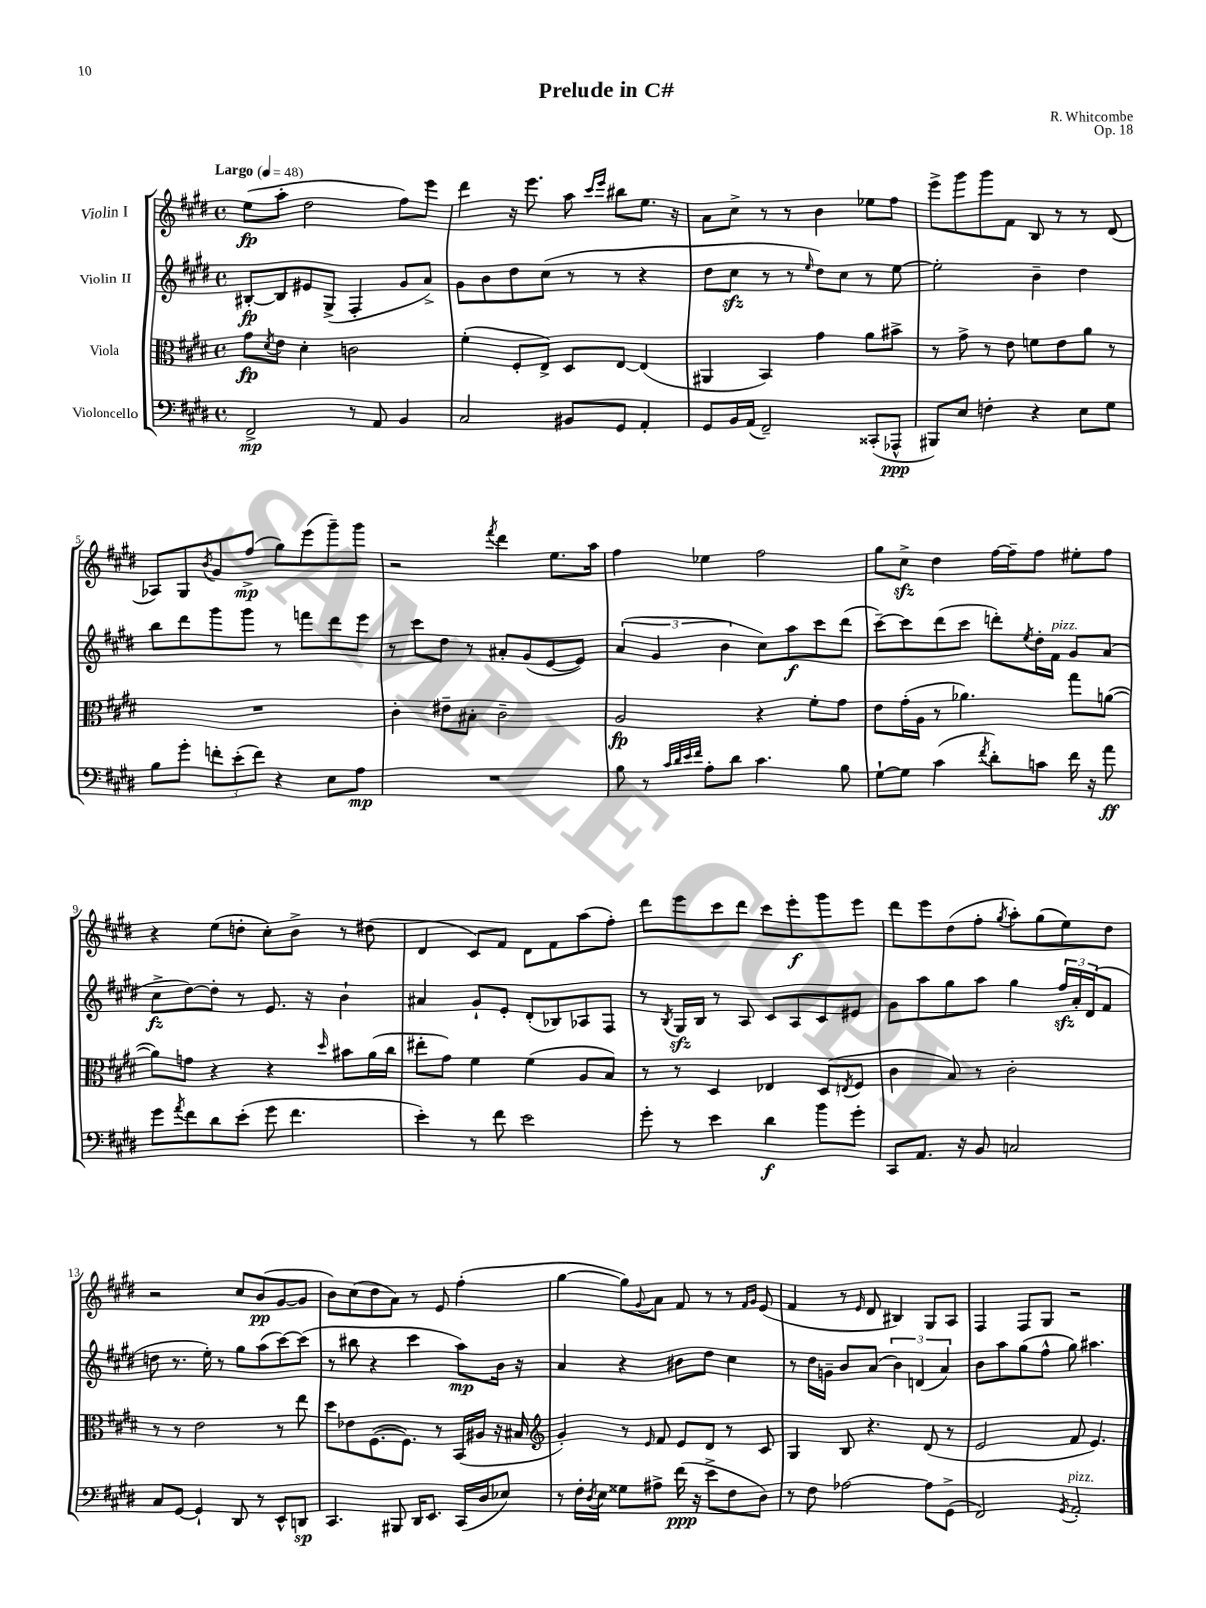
\header { title = "Prelude in C#" composer = "R. Whitcombe" opus = "Op. 18" }
<<
\new StaffGroup <<
\new Staff = "s0" \with { instrumentName = "Violin I" } {
    \clef treble \key e \major \defaultTimeSignature \time 4/4 \tempo "Largo" 4 = 48
    e''8\fp( a''8-. dis''2 fis''8) e'''8 |
    dis'''4 r16 e'''8. a''8 \grace { cis'''16 e'''16 } bis''8 e''8. r16 |
    a'8 cis''8-> r8 r8 b'4 ees''8 fis''8 |
    e'''8-> gis'''8 gis'''8 fis'8 b8 r8 r8 dis'8( |
    aes8) gis8 \acciaccatura { b'8 } gis'8 fis''8->\mp( gis''8) e'''8( gis'''8--) gis'''8 |
    r2 \acciaccatura { fis'''8 } dis'''4 e''8. a''16 |
    fis''4 ees''4 fis''2 |
    gis''8 cis''8->\sfz dis''4 fis''16~ fis''16-- fis''8 eis''8-. fis''8 |
    r4 e''8( d''8-. cis''8-.) b'8-> r8 dis''8( |
    dis'4 cis'8) fis'8 dis'8 fis'8 a''8( fis''8-.) |
    dis'''8 e'''8 cis'''8 dis'''8 cis'''8 e'''8-.\f gis'''8 e'''8 |
    dis'''8 e'''8 dis''8( fis''8-. \acciaccatura { gis''8 } a''8-.) gis''8( e''8) dis''8 |
    r2 cis''8 b'8\pp( gis'8~ gis'8 |
    b'8) cis''8( dis''8 a'8) r8 e'8 fis''4-.( |
    gis''4~ gis''8) \appoggiatura { gis'8 } a'8 fis'8 r8 r8 \grace { fis'16 gis'16 } e'8( |
    fis'4 r8 \grace { e'16 } dis'8 bis4) gis8 a8 |
    fis4 fis8 gis8 r2 \bar "|." |
}
\new Staff = "s1" \with { instrumentName = "Violin II" } {
    \clef treble \key e \major \defaultTimeSignature \time 4/4
    bis8~-.\fp bis8 eis'8 gis8->( fis4-. gis'8 a'8->) |
    gis'8 b'8 dis''8 cis''8( r8 r8 r4 |
    dis''8 cis''8\sfz r8 r8 \grace { e''16 } dis''8) cis''8 r8 e''8~ |
    e''2-. b'4-- dis''4 |
    b''8 dis'''8 gis'''8 gis'''8 r8 f'''8 dis'''8 e'''8 |
    r8 cis'''8 dis''8 r8 ais'8-. gis'8( e'8~ e'8) |
    \tuplet 3/2 { a'4( gis'4 b'4 } cis''8) a''8\f cis'''8 dis'''8( |
    cis'''8~--) cis'''8 dis'''8( cis'''8 d'''8-.) \acciaccatura { e''8 } dis''16-. fis'16^\markup { \italic "pizz." } gis'8 a'8( |
    cis''8->\fz dis''8~) dis''8-. r8 e'8. r16 b'4-! |
    ais'4 gis'8-! e'8-. dis'8-.( bes8) aes8 fis8 |
    r8 \acciaccatura { b8 } gis16\sfz b16 r8 a8 cis'8 a8 cis'8 eis'8 |
    gis'8 a''8 gis''8 a''8 gis''4 \tuplet 3/2 { fis''16\sfz a'16-. dis'16( } fis'8 |
    d''8 r8. e''16-.) r8 gis''8 a''8( cis'''8~) cis'''8( |
    r8 bis''8 r4 cis'''4 a''8\mp) b'16 r16 |
    a'4 r4 bis'8 dis''8 cis''4 |
    r8 dis''16 g'16-- b'8 a'8( \tuplet 3/2 { b'4) d'4( a'4) } |
    b'8 a''8 gis''8( fis''8-^ gis''8) ais''4. \bar "|." |
}
\new Staff = "s2" \with { instrumentName = "Viola" } {
    \clef alto \key e \major \defaultTimeSignature \time 4/4
    gis'8\fp \acciaccatura { dis'8 } e'8 dis'4-. c'2 |
    fis'4-.( fis8-. e8->) dis8 e8~ e4( |
    ais,4 b,4) gis'4 a'8 bis'8-> |
    r8 gis'8-> r8 e'8 f'8 e'8 a'8 r8 |
    R1 |
    cis'4-. eis'8-- bis8-. cis'2-- |
    a2\fp r4 fis'8-. gis'8 |
    e'8 gis'16-.( a16 r8 aes'4.) gis''8 a'8~( |
    a'8) g'8 r4 r4 \grace { dis''16 } bis'8 a'16( cis''16 |
    eis''8-. gis'8) fis'4 fis'4( a8 b8) |
    r8 r8 dis4 ees4 dis8( \acciaccatura { e8 } fis8 |
    cis'4 b8) r8 cis'2-. |
    r8 r8 e'2 r8 e''8 |
    dis''8 ees'8 fis8.~( fis8.) r8 b,16( ais16 r16 bis16 |
    \clef treble gis'4-.) r8 \grace { e'16 } fis'8 e'8 dis'8 r8 cis'8 |
    gis4 b8 r4. dis'8( r8 |
    e'2 fis'8 e'4.) \bar "|." |
}
\new Staff = "s3" \with { instrumentName = "Violoncello" } {
    \clef bass \key e \major \defaultTimeSignature \time 4/4
    fis,2->\mp r8 a,8 b,4 |
    cis2 bis,8 gis,8 a,4-. |
    gis,8 b,16 a,16( fis,2--) cisis,8-.( aes,,8-^\ppp |
    bis,,8) e8 f4-. r4 e8 gis8 |
    b8 gis'8-. \tuplet 3/2 { f'8-. e'8-.( f'8) } r4 e8 a8\mp |
    R1 |
    b8 r8 \grace { cis'32 dis'32 e'32 fis'32 } a8-. dis'8 cis'4. b8 |
    gis8~-! gis8 cis'4( \acciaccatura { fis'8 } dis'8-.) c'8 fis'16 r16 a'8\ff |
    gis'8 \acciaccatura { a'8 } fis'8 dis'8 e'8-.( gis'8 fis'4. |
    e'4-.) r8 fis'8 e'2 |
    gis'8-. r8 e'4 dis'4\f b'8 gis'8-. |
    cis,8 a,8. r16 b,8 c2 |
    cis8 gis,8~ gis,4-! dis,8 r8 e,8-^ d,8\sp |
    cis,4. bis,,8 dis,16 e,8. cis,16( dis16 ees8) |
    r8 fis16-. \acciaccatura { dis8 } e16 gisis8 ais8-> fis'16\ppp( r16 e'8-> fis8 dis8) |
    r8 fis8 aes2~ aes8 gis,8->( |
    fis,2) \acciaccatura { gis,8 } a,2-.^\markup { \italic "pizz." } \bar "|." |
}
>>
>>
